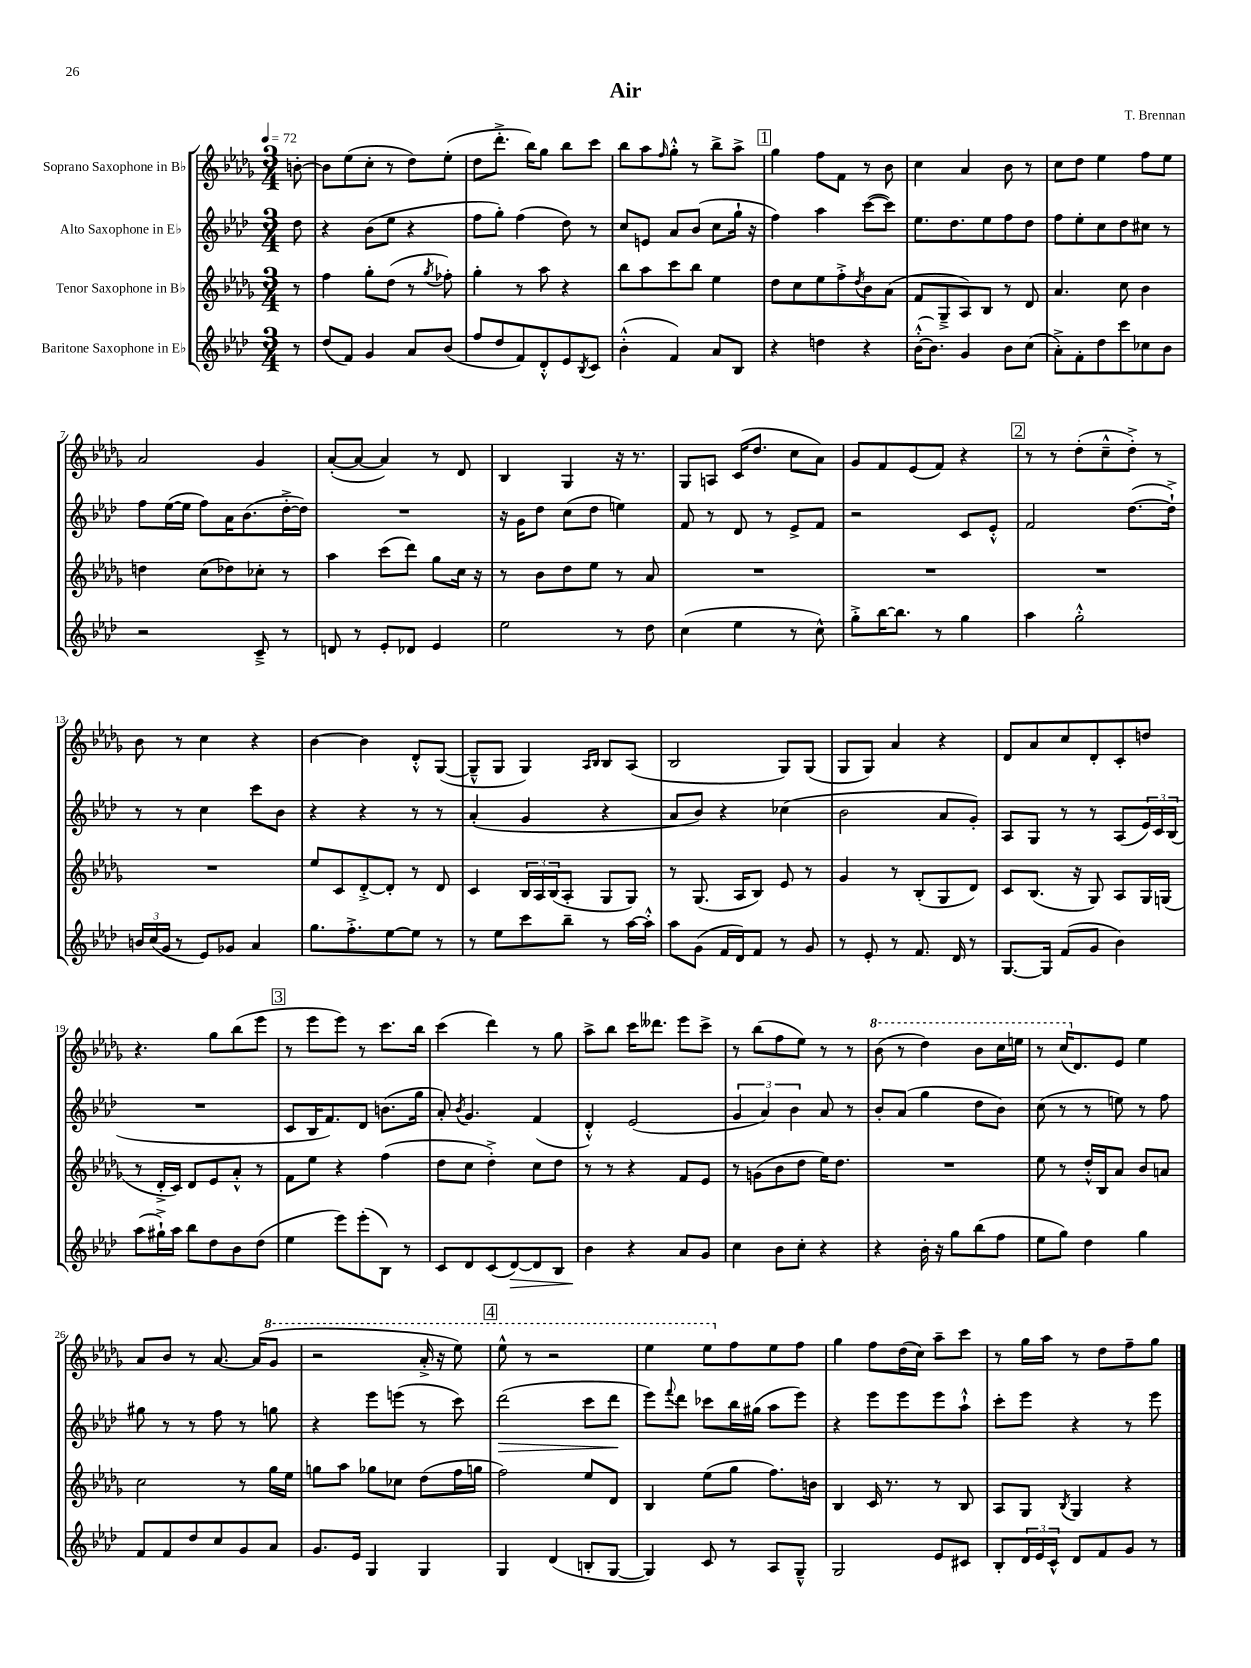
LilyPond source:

\header { title = "Air" composer = "T. Brennan" }
<<
\new StaffGroup <<
\new Staff = "s0" \with { instrumentName = "Soprano Saxophone in Bb" } {
    \clef treble \key des \major \numericTimeSignature \time 3/4 \partial 8 \tempo 4 = 72
    b'8~-. |
    b'8 ees''8( c''8-. r8 des''8) ees''8-.( |
    des''8 des'''8.-.-> bes''16) ges''8 bes''8 c'''8 |
    bes''8 aes''8 \grace { f''16 } ges''8-.-^ r8 bes''8-> aes''8-> |
    \mark \markup { \box "1" } ges''4 f''8 f'8 r8 bes'8 |
    c''4 aes'4 bes'8 r8 |
    c''8 des''8 ees''4 f''8 ees''8 |
    aes'2 ges'4 |
    aes'8~-.( aes'8~ aes'4) r8 des'8 |
    bes4 ges4 r16 r8. |
    ges8 a8 c'16( des''8. c''8 aes'8) |
    ges'8 f'8 ees'8( f'8) r4 |
    \mark \markup { \box "2" } r8 r8 des''8-.( c''8---^ des''8-.->) r8 |
    bes'8 r8 c''4 r4 |
    bes'4~ bes'4 des'8-.-^ ges8~( |
    ges8---^ ges8 ges4) \grace { aes16 bes16 } bes8 aes8( |
    bes2 ges8) ges8( |
    ges8 ges8) aes'4 r4 |
    des'8 aes'8 c''8 des'8-. c'8-. d''8 |
    r4. ges''8 bes''8( ees'''8 |
    \mark \markup { \box "3" } r8 ees'''8 ees'''8) r8 c'''8. bes''16 |
    c'''4( des'''4) r8 ges''8 |
    aes''8-> bes''8 c'''16 deses'''8. ees'''8 c'''8-> |
    r8 bes''8( f''8 ees''8) r8 r8 |
    \ottava #1 bes''8( r8 des'''4) bes''8 c'''16 e'''16 |
    r8 c'''16( \ottava #0 des'8.) ees'8 ees''4 |
    aes'8 bes'8 r8 aes'8.~ aes'16( \ottava #1 ges''8 |
    r2 aes''16-.-> r16 ees'''8) |
    \mark \markup { \box "4" } ees'''8-^ r8 r2 |
    ees'''4 ees'''8 \ottava #0 f''8 ees''8 f''8 |
    ges''4 f''8 des''16( c''16) aes''8-- c'''8 |
    r8 ges''16 aes''16 r8 des''8 f''8-- ges''8 \bar "|." |
}
\new Staff = "s1" \with { instrumentName = "Alto Saxophone in Eb" } {
    \clef treble \key aes \major \numericTimeSignature \time 3/4 \partial 8
    des''8 |
    r4 bes'8( ees''8 r4 |
    f''8 g''8-.) f''4( des''8) r8 |
    c''8 e'8 aes'8 bes'8( c''8 g''16-! r16 |
    \mark \markup { \box "1" } f''4) aes''4 c'''8~( c'''8) |
    ees''8. des''8. ees''8 f''8 des''8 |
    f''8 ees''8-. c''8 des''8 cis''8 r8 |
    f''8 ees''16~( ees''16 f''8) aes'16 bes'8.( des''16~-.-> des''16) |
    R2. |
    r16 g'16 des''8 c''8( des''8 e''4) |
    f'8 r8 des'8 r8 ees'8-> f'8 |
    r2 c'8 ees'8-.-^ |
    \mark \markup { \box "2" } f'2 des''8.~( des''16-!->) |
    r8 r8 c''4 c'''8 bes'8 |
    r4 r4 r8 r8 |
    aes'4-.( g'4 r4 |
    aes'8 bes'8) r4 ces''4( |
    bes'2 aes'8 g'8-.) |
    aes8 g8 r8 r8 aes8( \tuplet 3/2 { ees'16) c'16 bes16( } |
    R2. |
    \mark \markup { \box "3" } c'8 bes16 f'8.) des'8 b'8.( g''16 |
    aes'8-.) \acciaccatura { bes'8 } g'4. f'4( |
    des'4-.-^) ees'2( |
    \tuplet 3/2 { g'4 aes'4) bes'4 } aes'8 r8 |
    bes'8-. aes'8( g''4 des''8 bes'8) |
    c''8( r8 r8 e''8) r8 f''8 |
    gis''8 r8 r8 f''8 r8 g''8 |
    r4 ees'''8 e'''8( r8 c'''8) |
    \mark \markup { \box "4" } des'''2\>( c'''8 des'''8\! |
    ees'''8) \appoggiatura { f'''8 } des'''8 ces'''8 bes''16 gis''16( aes''8 ees'''8) |
    r4 ees'''8 ees'''8 ees'''8 aes''8-!-^ |
    c'''8-. ees'''8 r4 r8 ees'''8 \bar "|." |
}
\new Staff = "s2" \with { instrumentName = "Tenor Saxophone in Bb" } {
    \clef treble \key des \major \numericTimeSignature \time 3/4 \partial 8
    r8 |
    f''4 ges''8-. des''8( r8 \acciaccatura { ges''8 } fes''8-.) |
    ges''4-. r8 aes''8 r4 |
    bes''8 aes''8 c'''8 bes''8 ees''4 |
    \mark \markup { \box "1" } des''8 c''8 ees''8 f''8-.-> \acciaccatura { des''8 } bes'8 aes'8( |
    f'8 ges8---> aes8) bes8 r8 des'8 |
    aes'4. c''8 bes'4 |
    d''4 c''8( des''8) ces''8-. r8 |
    aes''4 c'''8( des'''8) ges''8 c''16 r16 |
    r8 bes'8 des''8 ees''8 r8 aes'8 |
    R2. |
    R2. |
    \mark \markup { \box "2" } R2. |
    R2. |
    ees''8 c'8 des'8~-.-> des'8-. r8 des'8 |
    c'4 \tuplet 3/2 { bes16 aes16 bes16( } aes8-. ges8 ges8) |
    r8 ges8.( aes16 bes8) ees'8 r8 |
    ges'4 r8 bes8-.( ges8 des'8) |
    c'8 bes8.( r16 ges8) aes8 ges16 g16( |
    r8 des'16-.-> c'16) des'8 ees'8 aes'8-.-^ r8 |
    \mark \markup { \box "3" } f'8 ees''8 r4 f''4( |
    des''8 c''8 des''4-.->) c''8 des''8 |
    r8 r8 r4 f'8 ees'8 |
    r8 g'8( bes'8 des''8 ees''16) des''8. |
    R2. |
    ees''8 r8 des''16-.-^ bes16 aes'8 bes'8 a'8 |
    c''2 r8 ges''16 ees''16 |
    g''8 aes''8 ges''8 ces''8 des''8( f''16 g''16 |
    \mark \markup { \box "4" } f''2) ees''8 des'8 |
    bes4 ees''8( ges''8 f''8.) b'16 |
    bes4 c'16 r8. r8 bes8 |
    aes8 ges8 \acciaccatura { bes8 } ges4 r4 \bar "|." |
}
\new Staff = "s3" \with { instrumentName = "Baritone Saxophone in Eb" } {
    \clef treble \key aes \major \numericTimeSignature \time 3/4 \partial 8
    r8 |
    des''8( f'8) g'4 aes'8 bes'8( |
    f''8 des''8 f'8) des'8-.-^ ees'8 \acciaccatura { bes8 } c'8 |
    bes'4-.-^( f'4) aes'8 bes8 |
    \mark \markup { \box "1" } r4 d''4 r4 |
    bes'16~-.-^( bes'8.) g'4 bes'8 c''8( |
    aes'8-.->) f'8-. des''8 c'''8 ces''8 bes'8 |
    r2 c'8---> r8 |
    d'8 r8 ees'8-. des'8 ees'4 |
    ees''2 r8 des''8 |
    c''4( ees''4 r8 c''8-^) |
    g''8-.-> bes''16~ bes''8. r8 g''4 |
    \mark \markup { \box "2" } aes''4 g''2-.-^ |
    \tuplet 3/2 { b'16 c''16( g'16 } r8 ees'8) ges'8 aes'4 |
    g''8. f''8.-.-> ees''8~ ees''8 r8 |
    r8 ees''8 c'''8 bes''8-- r8 aes''16~ aes''16-.-^ |
    aes''8 g'8( f'16 des'16) f'8 r8 g'8 |
    r8 ees'8-. r8 f'8. des'16 r8 |
    g8.~ g16 f'8( g'8 bes'4) |
    aes''8( gis''16-!->) aes''16 bes''8 des''8 bes'8 des''8( |
    \mark \markup { \box "3" } ees''4 ees'''8) ees'''8-.( bes8) r8 |
    c'8 des'8 c'8( des'8~\>) des'8 bes8 |
    bes'4\! r4 aes'8 g'8 |
    c''4 bes'8 c''8-. r4 |
    r4 bes'16-. r16 g''8 bes''8( f''8 |
    ees''8 g''8) des''4 g''4 |
    f'8 f'8 des''8 c''8 g'8 aes'8 |
    g'8. ees'16 g4 g4 |
    \mark \markup { \box "4" } g4 des'4( b8-. g8~ |
    g4) c'8 r8 aes8 g8---^ |
    g2 ees'8 cis'8 |
    bes8-. \tuplet 3/2 { des'16 ees'16 c'16-^ } des'8 f'8 g'8 r8 \bar "|." |
}
>>
>>
